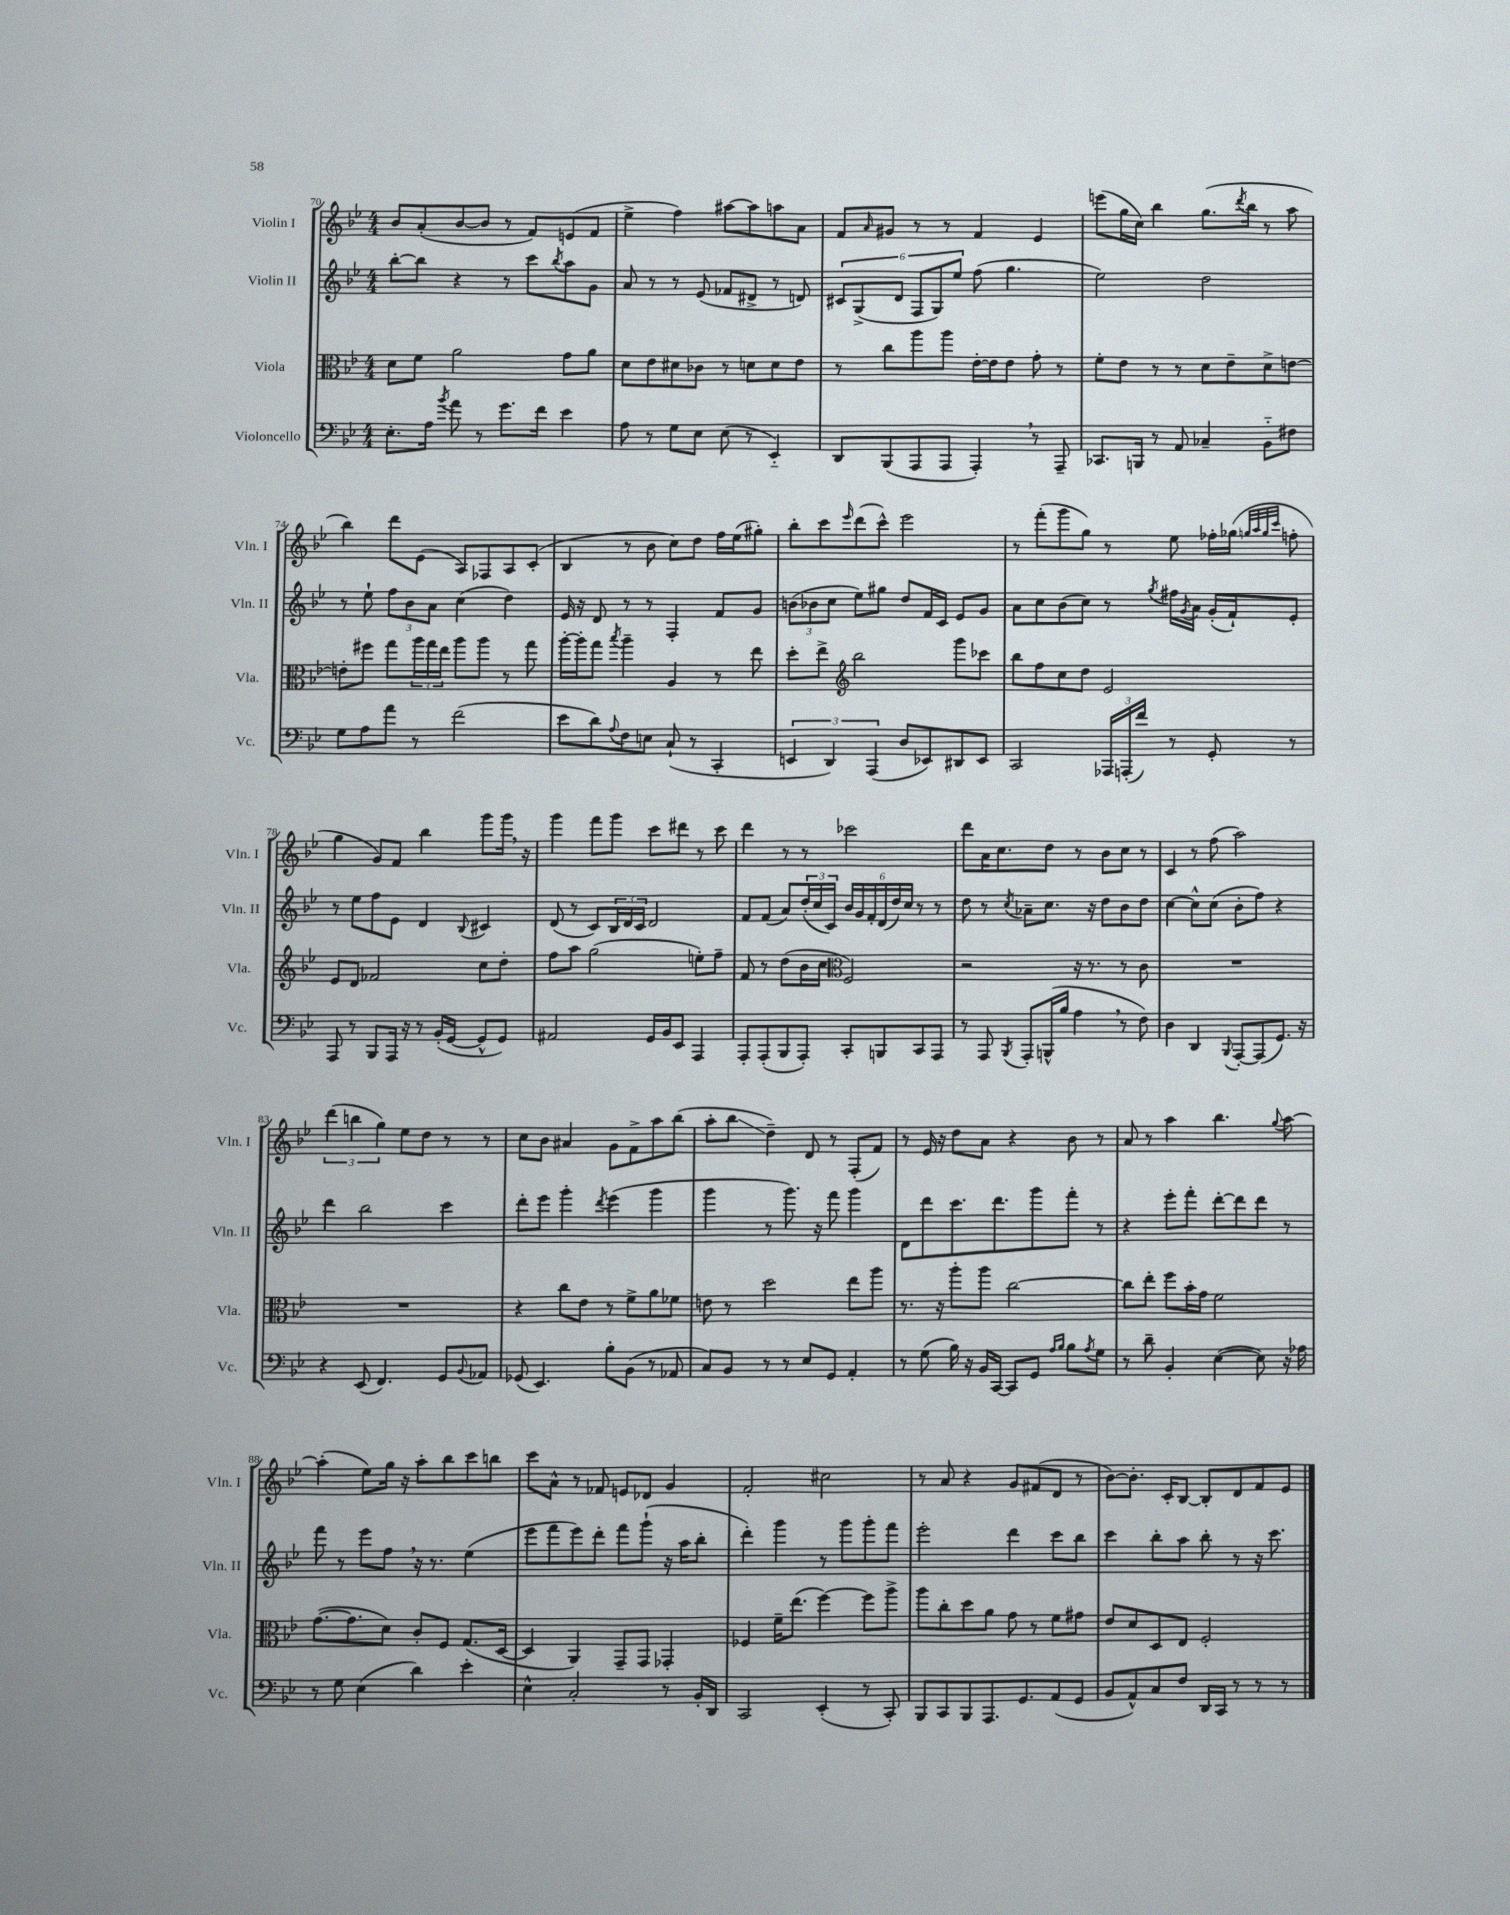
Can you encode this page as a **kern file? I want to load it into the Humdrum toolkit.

**kern	**kern	**kern	**kern
*staff4	*staff3	*staff2	*staff1
*clefF4	*clefC3	*clefG2	*clefG2
*k[b-e-]	*k[b-e-]	*k[b-e-]	*k[b-e-]
*M4/4	*M4/4	*M4/4	*M4/4
8.E-'	8d	[8bb-'	8b-
.	8f	8bb-]	(8a'
16A	.	.	.
8qb-	.	.	.
8a	2a	4r	[8b-
8r	.	.	8b-]
8.g	.	8r	8r
.	.	8ccc	8f)
16f	.	.	.
.	.	8qbb-	.
4e-	8g	8aa	(8e
.	8a	8g	8f
=	=	=	=
8A	8d	8a	4ee-^
8r	8e-	8r	.
8G	8d#	8r	4ff)
8E-	8c-	(8e-	.
(8E-	8r	8f-	[8aa#
8r	8d	8d#^	8aa#]
4EE-'~)	8d	8r	8aa
.	8e-	8d)	8a
=	=	=	=
8DD	8r	12c#	8f
.	.	(12G^	.
.	.	.	16qqa
(8BBB-	8cc	.	8g#
.	.	12d	.
8AAA	8aa	12F	8r
.	.	12G)	.
8AAA	8aa	.	8r
.	.	12ee-	.
4AAA')	[16e-'	(8ff	4f
.	16e-]	.	.
.	8e-	4.gg	.
8r	8g'	.	4e-
8AAA~	8r	.	.
=	=	=	=
8.CC-	8f'	2ee-)	(8eee
.	8e-	.	16gg
16BBB	.	.	16cc)
8r	8r	.	4bb-
8AA	8r	.	.
4C-~	8d	2dd	(8.gg
.	8e-~	.	.
.	.	.	8qddd
.	.	.	16bb-
8BB-'~	8d^	.	8r
8F#	[8e	.	8aa
=	=	=	=
8G	8e']	8r	4bb-)
8A	8ff#	8ee-`	.
8a	8gg	12ff	8ddd
.	.	12b-	.
8r	24aa	.	(8e-
.	24gg	12a	.
.	24ee-	.	.
(2f	8aa	(4cc	8A)
.	8aa	.	8F-
.	8r	4dd)	8A
.	8gg	.	(8c'
=	=	=	=
8e-	[16aa'	16e-	4B-
.	16aa']	16r	.
8d)	8gg	8d	.
8qqA	8qbb-	.	.
8F	4aa~	8r	8r
8E	.	8r	8b-
(8C`	4A	4F'	8cc)
8r	.	.	8dd
4CC'	8r	8f	16ff
.	.	.	(16ee-
.	8ee-	8g	8gg#')
=	=	=	=
6EE	8dd'	(12b	8bb-'
.	.	12b-	.
.	8ee-^	.	8ccc
6DD)	.	12cc	.
*	*clefG2	*	*
.	.	.	16qqeee-
.	2bb-	8ee-)	(8ddd
(6AAA	.	.	.
.	.	8gg#	8ccc^^)
8D	.	8dd	2eee-
8EE-)	.	16f	.
.	.	16c	.
8DD#	8ggg	8e-	.
8EE-	8ccc-	8g	.
=	=	=	=
2CC	8bb-	8a	8r
.	8ff	8cc	(8fff'
.	8cc	(8b-	8ggg
.	8dd	8cc)	8gg)
24AAA-	2e-	8r	8r
(24AAA'	.	.	.
24f)	.	.	.
.	.	8qgg	.
8r	.	16ff#	8ee-
.	.	8qg	.
.	.	16a	.
8GG'	.	(16g'	16ff-'
.	.	16f`)	(16gg-
.	.	.	32qqgg
.	.	.	32qqaa
.	.	.	32qqgg
.	.	.	32qqccc
8r	.	8e-'	8ff'
=	=	=	=
8AAA	8e-	8r	4gg
8r	8d	8ee-	.
8BBB-	2f-	8ff	8g)
16AAA	.	8e-	8f
16r	.	.	.
8r	.	4d	4bb-
(16BB-'	.	.	.
[16GG	.	.	.
.	.	8qqB-	.
8GG^^]	8cc	4c#	8ggg
8GG)	8dd'	.	16ggg
.	.	.	16r
=	=	=	=
2AA#	8ff	(8d	4ggg
.	8aa	8r	.
.	(2gg	8c)	8fff
.	.	24B-	8ggg
.	.	24d	.
.	.	24c	.
16GG	.	2d	8ccc
16BB-	.	.	.
8EE-	.	.	8ddd#
4AAA	8ee')	.	8r
.	8ff~	.	8ccc
=	=	=	=
8AAA'	8f	8f	4ddd
(8AAA'	8r	(8f	.
8BBB-	(8dd	8a)	8r
8AAA')	16b-	(24dd'	8r
.	.	24cc	.
.	16cc	.	.
.	.	24c)	.
*	*clefC3	*	*
8CC'	2F)	24b-	2ccc-
.	.	24g	.
.	.	24f'	.
8BBB	.	(24d	.
.	.	24dd)	.
.	.	24cc	.
8CC	.	8r	.
8AAA	.	8r	.
=	=	=	=
8r	2r	8dd	8ddd
8AAA	.	8r	16a
.	.	.	8.cc
8qBBB-	.	8qcc	.
8AAA'	.	8a-~	.
(16BBB^^	.	8.cc	8dd
16B-	.	.	.
4A	16r	.	8r
.	8.r	16r	.
.	.	8dd	8b-
8r	8r	8b-	8cc
8F)	8c	8dd	8r
=	=	=	=
4D	1r	[4cc	4c
4DD	.	8cc^^]	8r
.	.	(8cc	(8ff
8qqBBB-	.	.	.
[8AAA'	.	8b-'	2aa)
(8AAA]	.	8ff)	.
8.GG)	.	4r	.
16r	.	.	.
=	=	=	=
4r	1r	4ddd	(6ddd
.	.	.	6bb
(8EE-	.	2bb-	.
.	.	.	6gg)
4.FF)	.	.	.
.	.	.	8ee-
.	.	.	8dd
8GG	.	4ccc	8r
8qqBB-	.	.	.
8AA-	.	.	8r
=	=	=	=
(8GG-	4r	8ddd'	8cc
4.EE-)	.	8eee-	8b-
.	8cc	4ggg'	4a#
.	8e-	.	.
.	.	8qddd	.
8B-'	8r	(4eee-	8g
(8BB-	8f^	.	8f^
8r	8a	4ggg	8aa
8AA-	8f-	.	(8bb-
=	=	=	=
8C)	8e	4ggg	8aa'
8BB-	8r	.	8bb-
8r	2dd	8r	4dd~)
8r	.	8.ggg)	.
8E-	.	.	8d
.	.	16r	.
8GG	.	8fff	8r
4AA'	8ee-	4ggg	(8F'
.	8aa	.	8f)
=	=	=	=
8r	8.r	8d	8r
(8G	.	8ddd	16e-
.	16r	.	16r
16B-)	8aa'	8.ccc	8dd
16r	.	.	.
16BB-	8aa	.	8a
[16CC	.	8.ddd	.
8CC]	[2cc	.	4r
8GG	.	8ggg	.
16qqA	.	.	.
16qqB-	.	.	.
8B-	.	8fff'	8b-
8qA	.	.	.
8G	.	8r	8r
=	=	=	=
8r	8cc]	4r	8a
8d~	8ee-'	.	8r
4BB-'	8ff	8eee-'	4aa
.	16b-'	8fff'	.
.	16g	.	.
([4E-	2f	[8ddd'	4.bb-
.	.	8ddd]	.
8E-])	.	8ddd	.
.	.	.	8qqgg
16r	.	8r	[8aa
16A-	.	.	.
=	=	=	=
8r	([8.g	8fff	(4aa']
8G	.	8r	.
.	8.g]	.	.
(4E-	.	8eee-	8ee-)
.	8d)	8ff	16gg
.	.	.	16r
4d)	8c'	16r	8aa'
.	.	8.r	.
.	8F	.	8bb-
4e-'	(8.G	(4ee-	8ccc
.	.	.	8bb
.	[16D	.	.
=	=	=	=
4E-^^	4D]	8eee-	8ccc
.	.	8fff	8a^^
2C'	4AA)	8eee-)	8r
.	.	8ddd'	8f-
.	8GG~	8fff	8e
.	8GG	(8ggg`	8d-
8r	4GG-'	16r	4g
.	.	16aa	.
16BB-'	.	8bb-'	.
16DD	.	.	.
=	=	=	=
2CC	4F-	4ddd')	2f'
.	16f~	4ggg	.
.	(8.ee-	.	.
(4EE-'	[4ff)	8r	2cc#
.	.	8ggg	.
8r	8ff]	8ggg'	.
8CC')	8aa^	8fff	.
=	=	=	=
8BBB-	8aa	2eee-'	8r
8CC	8cc'	.	8a
8BBB-	8dd	.	4r
8.AAA	8a	.	.
.	8g	4ddd	8g
8.GG	.	.	.
.	8r	.	(8f#
(8AA	8f	8ccc	8d
8GG	8g#	8bb-	8r
=	=	=	=
8BB-	8e-	4ccc	[8b-)
8AA^^)	8d	.	8.b-']
8C	8D	8bb-'	.
.	.	.	16c'
8F	8E-	8aa	[8B-
16DD	2F'	8bb-'	8B-']
16CC	.	.	.
8r	.	8r	8d
8r	.	16r	8f
.	.	8.ccc	.
8r	.	.	8e-
==	==	==	==
*-	*-	*-	*-
